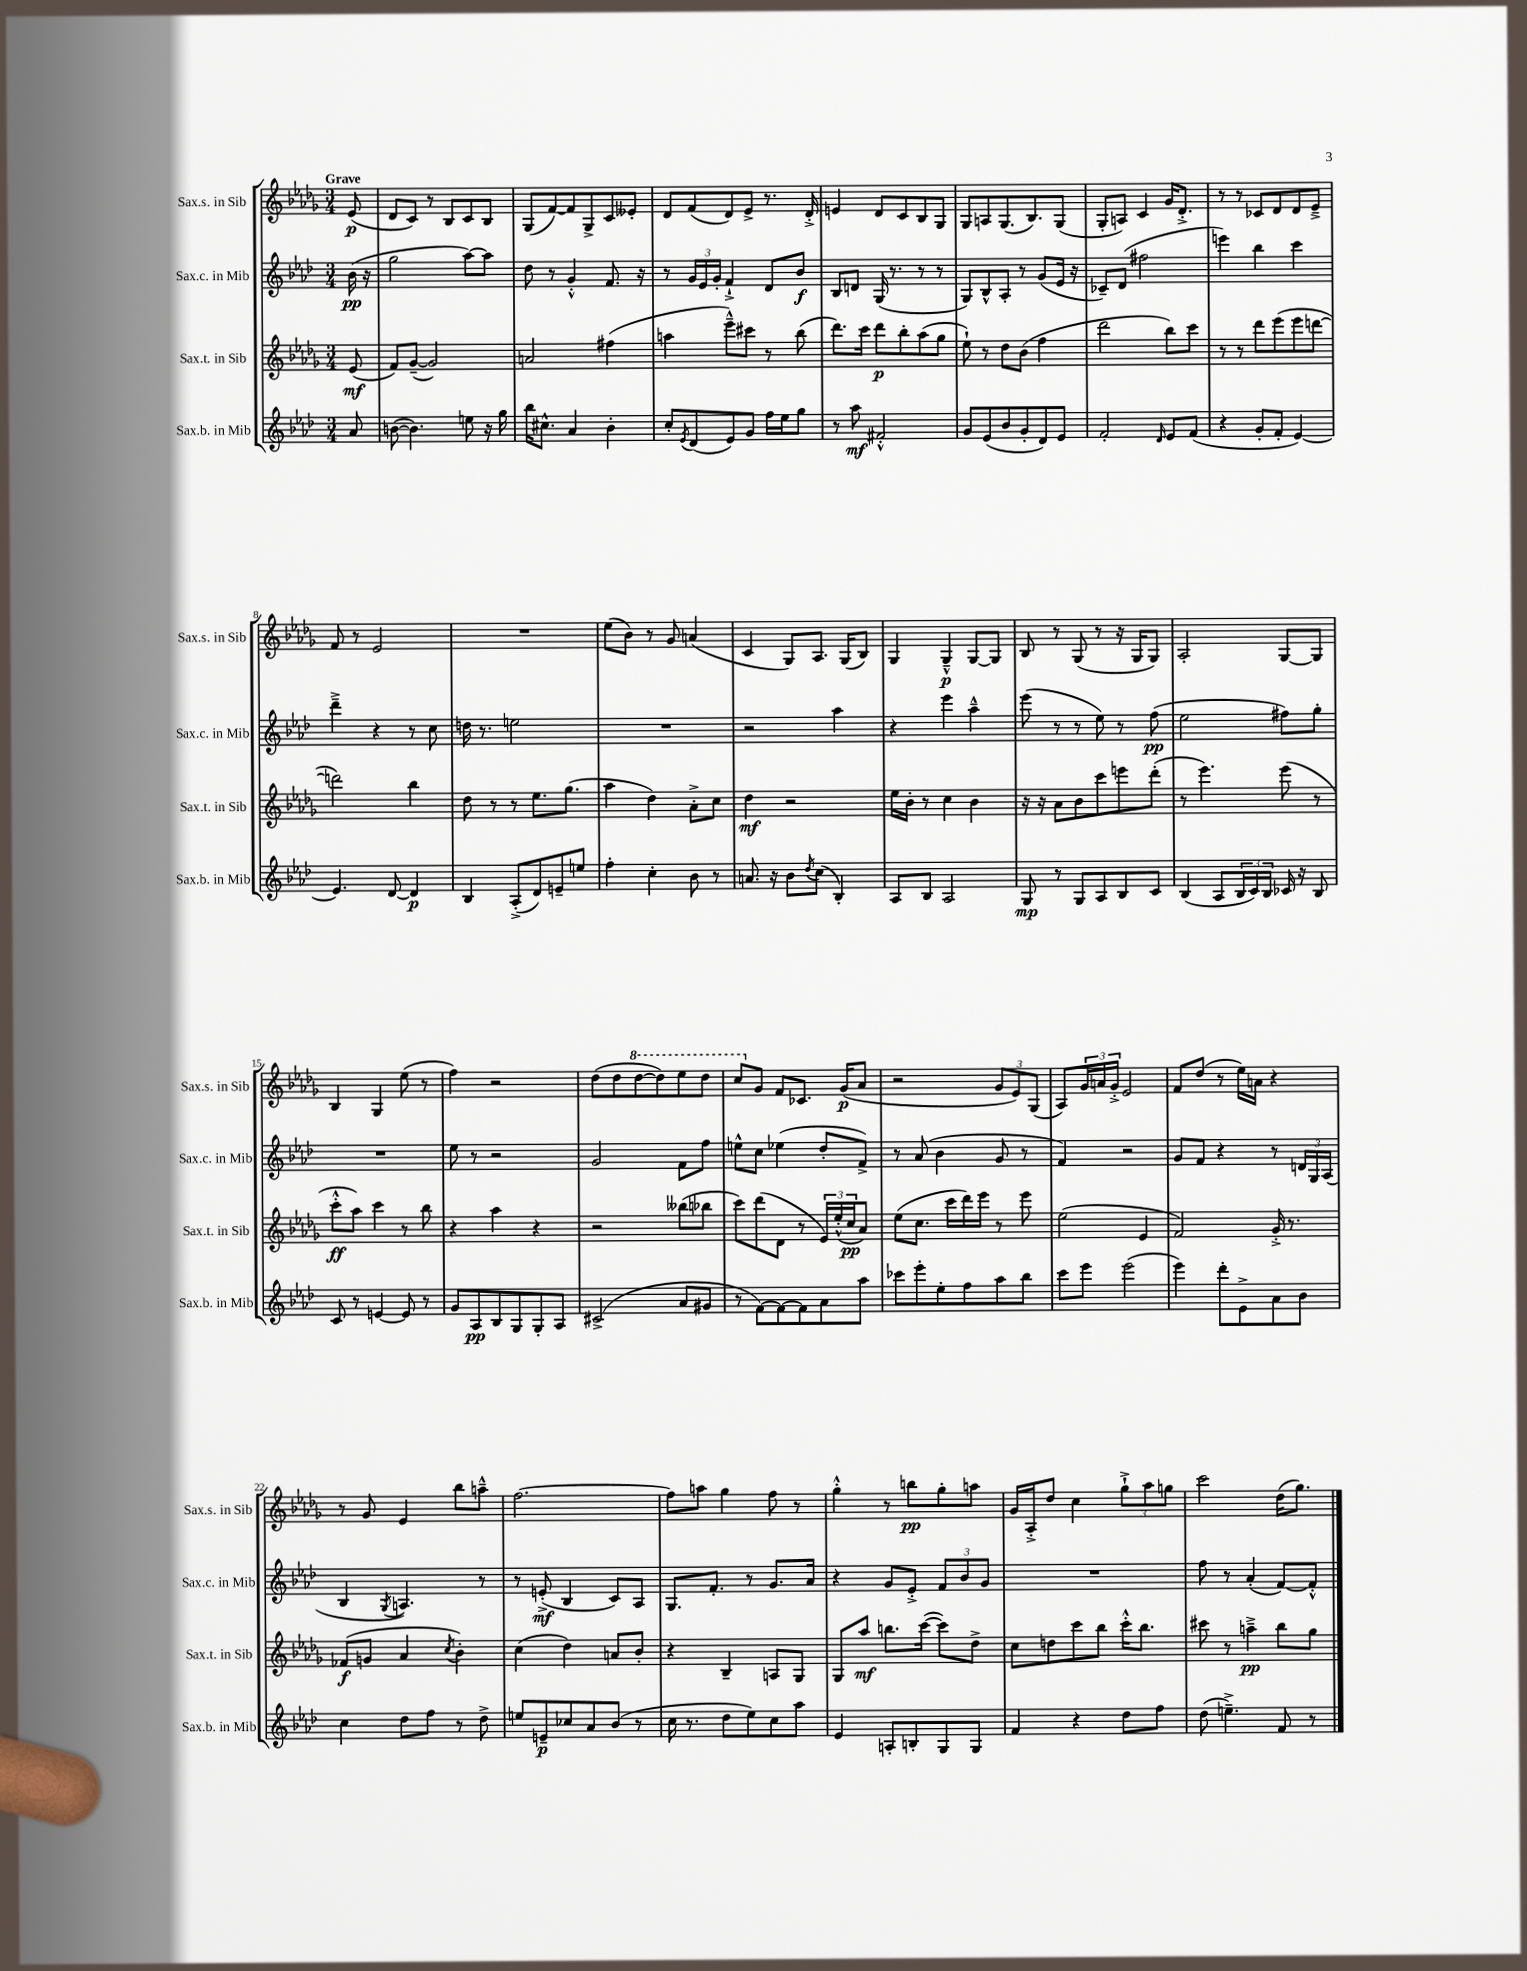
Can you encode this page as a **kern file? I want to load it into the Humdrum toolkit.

**kern	**kern	**kern	**kern
*staff4	*staff3	*staff2	*staff1
*clefG2	*clefG2	*clefG2	*clefG2
*k[b-e-a-d-]	*k[b-e-a-d-g-]	*k[b-e-a-d-]	*k[b-e-a-d-g-]
*M3/4	*M3/4	*M3/4	*M3/4
8a-	(8e-	(16b-	(8e-
.	.	16r	.
=	=	=	=
([8b	8f)	2gg	8d-
4.b])	([8g-~	.	8c)
.	2g-])	.	8r
.	.	.	8B-
8ee	.	[8aa-)	8c
16r	.	8aa-]	8B-
16gg	.	.	.
=	=	=	=
16bb-	2a	8dd-	(8G-
8.cc#^^	.	.	.
.	.	8r	[8f)
4a-	.	4g'^^	8f]
.	.	.	8G-^
4b-'	(4ff#	8.f	8c
.	.	.	8e--'
.	.	16r	.
=	=	=	=
8cc'	4aa	8r	8d-
8qe-	.	.	.
(8d-	.	24g	(8f
.	.	24e-	.
.	.	24g'	.
8e-)	8eee-~^^)	4f`^	8d-)
8g	8ccc#	.	8e-^
16ff	8r	8d-	8.r
16ee-	.	.	.
8gg	(8bb-	8b-	.
.	.	.	16d-'^
=	=	=	=
8r	8.ddd-)	8B-	4e
8aa-	.	8d	.
.	16ccc	.	.
2f#'^^	8ddd-	(16G	8d-
.	.	8.r	.
.	8bb-'	.	8c
.	(8aa-	8r	8B-
.	8gg-	8r	8G-
=	=	=	=
8g	8ee-`)	8G)	8G-
(8e-	8r	8B-^^	8A
8b-	8dd-	8A-'	(8.G-
8g'	(8b-	8r	.
.	.	.	8.B-)
8d-)	4ff	(8g	.
8e-	.	16e-	(8G-
.	.	16r	.
=	=	=	=
2f'	2ddd-	8c-~)	8G-'
.	.	(8d-	8A)
.	.	2ff#	4c
16qqd-	.	.	.
8e-	8bb-)	.	16g-
.	.	.	8.d-'^
(8f	8ccc	.	.
=	=	=	=
4r	8r	4eee)	8r
.	8r	.	8r
8g'	8ddd-	4bb-	8c-
8f'	(8eee-	.	8d-
[4e-)	8eee-	4ccc	8d-
.	[8ddd	.	8e-~^
=	=	=	=
4.e-]	2ddd])	4ddd-~^	8f
.	.	.	8r
.	.	4r	2e-
[8d-	.	.	.
4d-]	4bb-	8r	.
.	.	8cc	.
=	=	=	=
4B-	8dd-	16dd	2.r
.	.	8.r	.
.	8r	.	.
(8A-'^	8r	2ee	.
8d-)	8.ee-	.	.
8e~	.	.	.
.	(8.gg-	.	.
8ee	.	.	.
=	=	=	=
4ff'	4aa-	2.r	(8ee-
.	.	.	8b-)
4cc'	4dd-)	.	8r
.	.	.	8g-
8b-	8a-'^	.	(4a
8r	8cc	.	.
=	=	=	=
8.a	4dd-	2r	4c
16r	.	.	.
8b-	2r	.	8G-)
8qdd-	.	.	.
(8cc	.	.	8.A-
4B-')	.	4aa-	.
.	.	.	(16G-
.	.	.	8B-)
=	=	=	=
8A-	16ee-	4r	4G-
.	16b-'	.	.
8B-	8r	.	.
2A-	4cc	4eee-	4G-~^^
.	4b-	4aa-~^^	[8G-
.	.	.	8G-]
=	=	=	=
8G	16r	(8eee-	8B-
.	16r	.	.
8r	8a-	8r	8r
8G	8b-	8r	(8G-
8A-	8ccc	8ee-)	8r
8B-	8eee	8r	16r
.	.	.	16G-
8c	(8ddd-'	(8ff	8G-)
=	=	=	=
(4B-	8r	2ee-	2A-'
.	4.eee-)	.	.
8A-	.	.	.
24B-	.	.	.
24c)	.	.	.
24B-	.	.	.
16c-	(8eee-	8ff#)	[8G-
16r	.	.	.
8B-	8r	8gg'	8G-]
=	=	=	=
8c	8ccc'^^	2.r	4B-
8r	8aa-)	.	.
[4e	4ccc	.	4G-
8e]	8r	.	(8ee-
8r	8bb-	.	8r
=	=	=	=
8g	4r	8ee-	4ff)
8A-	.	8r	.
8B-	4aa-	2r	2r
8G	.	.	.
8G'	4r	.	.
8A-	.	.	.
=	=	=	=
(2c#^	2r	2g	(8dd-
.	.	.	8dd-
.	.	.	[8ddd-
.	.	.	8ddd-])
8a-	(8bb--	8f	8eee-
8g#	8bb-	8ff	8ddd-
=	=	=	=
8r	8ccc)	8ee^^	8ccc
[8f)	(8ddd-	8cc	8g-
8f_	8d-	(4ee-	8f
8f]	8r	.	8.c-
8a-	24e-)	8dd-'	.
.	(24ee-'^^	.	.
.	.	.	(16g-
.	24cc	.	.
8aa-	8a-)	8f^)	8a-
=	=	=	=
8ccc-	(8ee-	8r	2r
8eee-'	8.cc	(8a-	.
8ee-'	.	4b-	.
.	16ccc	.	.
8ff	16ddd-)	.	.
.	16eee-	.	.
8aa-	8r	8g	12g-
.	.	.	12e-)
8bb-	8eee-	8r	.
.	.	.	(12G-
=	=	=	=
8ccc	(2ee-	4f)	8A-)
8eee-	.	.	24g-
.	.	.	24a
.	.	.	24g-'^
(2eee-	.	2r	2e-
.	4e-	.	.
=	=	=	=
4eee-)	2f)	8g	8f
.	.	8f	(8dd-
8ddd-'	.	4r	8r
8e-^	.	.	16ee-)
.	.	.	16a
8a-	16g-'^	8r	4r
.	8.r	.	.
8b-	.	24d	.
.	.	24G	.
.	.	(24A-	.
=	=	=	=
4cc	(8f-	4B-	8r
.	8g	.	8g-
.	.	8qG	.
8dd-	4a-	4.A)	4e-
8ff	.	.	.
.	8qcc	.	.
8r	4b-')	.	8bb-
8dd-^	.	8r	8aa~^^
=	=	=	=
8ee	(4cc	8r	[2.ff
8e~	.	(8e'^	.
8cc-	4dd-)	4B-	.
8a-	.	.	.
(8b-	8a	8c)	.
8r	8b-'	8A-	.
=	=	=	=
16cc	4r	8.G	8ff]
8.r	.	.	.
.	.	.	8aa
.	.	8.f'	.
8dd-	4B-~	.	4gg-
8ee-)	.	8r	.
8cc	8A	8.g	8ff
8aa-	8G-	.	8r
.	.	16a-	.
=	=	=	=
4e-	8G-	4r	4gg-'^^
.	8aa-	.	.
8A'	8.bb	8g	8r
8B'	.	8e-'^	8bb
.	([16ccc	.	.
8G	8ccc])	12f	8gg-'
.	.	12b-	.
8G	8dd-^	.	8aa
.	.	12g	.
=	=	=	=
4f	8cc	2.r	16g-
.	.	.	16A-'^
.	8dd	.	8dd-
4r	8ccc	.	4cc
.	8bb-	.	.
8dd-	16ccc'^^	.	12gg-`^
.	8.bb-	.	.
.	.	.	12aa-
8ff	.	.	.
.	.	.	12gg
=	=	=	=
(8dd-	8ccc#	8ff	2ccc
4.ee~^)	8r	8r	.
.	4aa~^	(4a-'	.
8f	8bb-	[8f)	(16dd-
.	.	.	8.gg-)
8r	8gg-	8f'^^]	.
==	==	==	==
*-	*-	*-	*-
